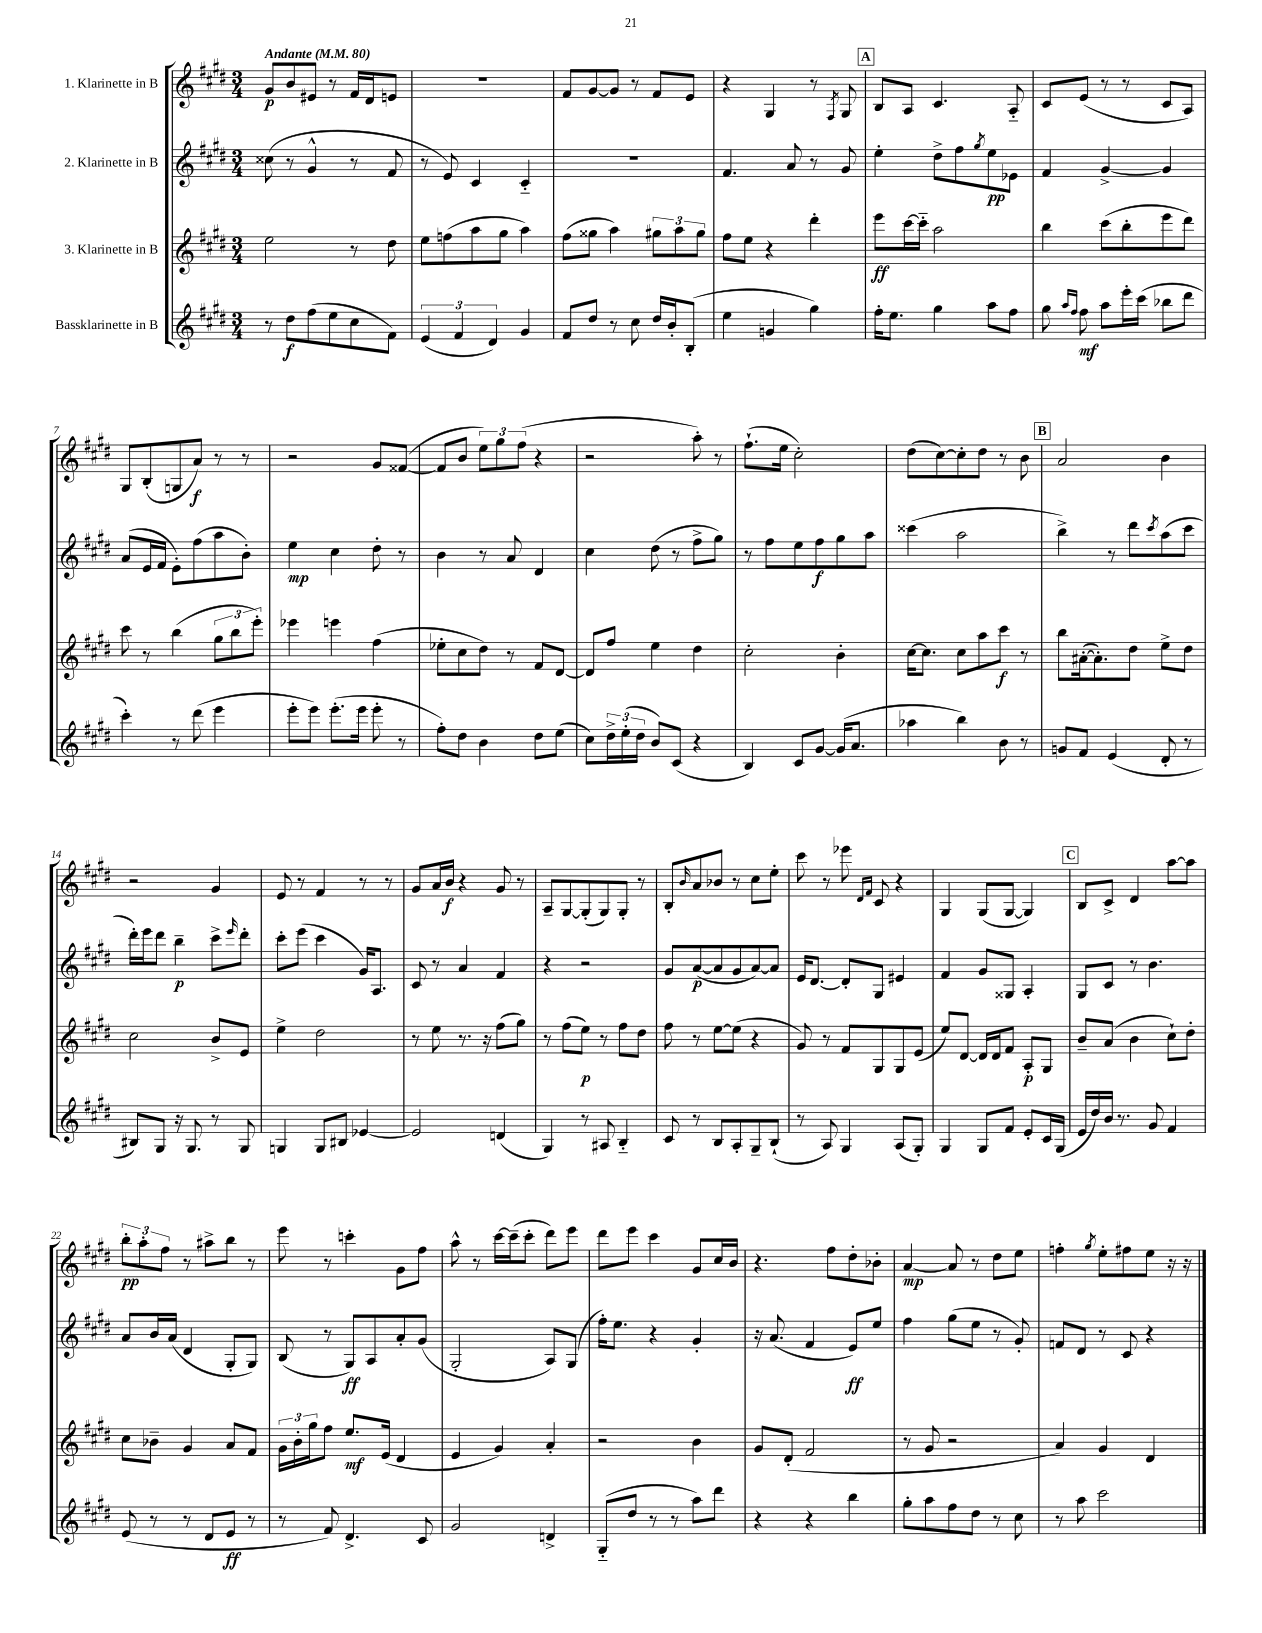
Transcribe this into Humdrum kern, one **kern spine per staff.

**kern	**kern	**kern	**kern
*staff4	*staff3	*staff2	*staff1
*clefG2	*clefG2	*clefG2	*clefG2
*k[f#c#g#d#]	*k[f#c#g#d#]	*k[f#c#g#d#]	*k[f#c#g#d#]
*M3/4	*M3/4	*M3/4	*M3/4
*MM80	*MM80	*MM80	*MM80
8r	2ee	(8cc##	8g#
8dd#	.	8r	8b
(8ff#	.	4g#^^	8e#
8ee	.	.	8r
8cc#	8r	8r	16f#
.	.	.	16d#
8f#)	8dd#	8f#	8e
=	=	=	=
(6e	8ee	8r	2.r
.	(8ff	8e)	.
6f#	.	.	.
.	8aa	4c#	.
6d#)	.	.	.
.	8gg#	.	.
4g#	4aa)	4c#'~	.
=	=	=	=
8f#	(8ff#	2.r	8f#
8dd#	8gg##	.	[8g#
8r	4aa)	.	8g#]
8cc#	.	.	8r
16dd#	12gg#	.	8f#
16b'	.	.	.
.	12aa	.	.
(8B'	.	.	8e
.	12gg#	.	.
=	=	=	=
4ee	8ff#	4.f#	4r
.	8ee	.	.
4g	4r	.	4G#
.	.	8a	.
4gg#)	4ddd#'	8r	8r
.	.	.	8qF#
.	.	8g#	8G#
=	=	=	=
16ff#'	8eee	4ee'	8B
8.ee	.	.	.
.	[16ccc#	.	8A
.	16ccc#'~]	.	.
4gg#	2aa	8dd#^	4.c#
.	.	8ff#	.
.	.	8qgg#	.
8aa	.	8ee	.
8ff#	.	8e-	8A'~
=	=	=	=
8gg#	4bb	4f#	8c#
16qqaa	.	.	.
16qqff#	.	.	.
8ff#	.	.	(8e
8aa	(8ccc#	[4g#^	8r
16eee'	8bb'	.	8r
(16ccc#	.	.	.
8bb-	8eee	4g#]	8c#
8ddd#	8ddd#)	.	8A)
=	=	=	=
4ccc#')	8ccc#	(8a	8G#
.	8r	16e	(8B'
.	.	16f#	.
8r	(4bb	8e')	8G
(8ddd#	.	(8ff#	8a)
4eee	12gg#	8aa	8r
.	12bb	.	.
.	.	8b')	8r
.	12eee')	.	.
=	=	=	=
8eee'	4eee-	4ee	2r
8eee)	.	.	.
(8.eee'	4eee	4cc#	.
16eee	.	.	.
8eee'	(4ff#	8dd#'	8g#
8r	.	8r	([8f##
=	=	=	=
8ff#')	8ee-'	4b	8f##]
8dd#	8cc#	.	8b
4b	8dd#)	8r	12ee)
.	.	.	12gg#
.	8r	8a	.
.	.	.	(12ff#
8dd#	8f#	4d#	4r
(8ee	[8d#	.	.
=	=	=	=
8cc#)	8d#]	4cc#	2r
24dd#^	8ff#	.	.
(24ee'	.	.	.
24dd#	.	.	.
8b)	4ee	(8dd#	.
(8c#	.	8r	.
4r	4dd#	8ff#^	8aa')
.	.	8gg#)	8r
=	=	=	=
4B)	2cc#'	8r	(8.ff#`
.	.	8ff#	.
.	.	.	16ee
8c#	.	8ee	2cc#')
[8g#	.	8ff#	.
(16g#]	4b'	8gg#	.
8.a	.	.	.
.	.	8aa	.
=	=	=	=
4aa-	[16cc#	(4ccc##	(8dd#
.	8.cc#]	.	.
.	.	.	[8cc#)
4bb)	8cc#	2aa	8cc#']
.	8aa	.	8dd#
8b	8ccc#	.	8r
8r	8r	.	8b
=	=	=	=
8g	8bb	4bb^)	2a
8f#	([16a#'	.	.
.	8.a#'])	.	.
(4e	.	8r	.
.	8dd#	8ddd#	.
.	.	8qccc#	.
8d#'	8ee^	(8aa	4b
8r	8dd#	8ccc#	.
=	=	=	=
8B#)	2cc#	16ddd#')	2r
.	.	16eee	.
8G#	.	8ddd#	.
16r	.	4bb~	.
8.G#	.	.	.
8r	8b^	8ccc#^	4g#
.	.	16qqeee	.
8G#	8e	8ddd#'	.
=	=	=	=
4G	4ee^	8ccc#'	8e
.	.	(8eee	8r
8G	2dd#	4ccc#	4f#
8B#	.	.	.
[4e-	.	16g#)	8r
.	.	8.A	.
.	.	.	8r
=	=	=	=
2e-]	8r	8c#	8g#
.	8ee	8r	16a
.	.	.	16b
.	8.r	4a	4r
.	16r	.	.
(4d	(8ff#	4f#	8g#
.	8gg#)	.	8r
=	=	=	=
4G#)	8r	4r	8A~
.	(8ff#	.	[8G#
8r	8ee)	2r	(8G#']
8A#	8r	.	8G#)
4B'~	8ff#	.	8G#'
.	8dd#	.	8r
=	=	=	=
8c#	8ff#	8g#	8B'
.	.	.	16qqb
8r	8r	([8a	8a
8B	[8ee	8a]	8b-
8A'	(8ee]	8g#	8r
8G#~	4r	[8a)	8cc#
(8B`	.	8a]	8ee'
=	=	=	=
8r	8g#)	16e	8ccc#
.	.	[8.d#	.
8A)	8r	.	8r
4G#	8f#	8d#']	8eee-
.	.	.	16qqd#
.	.	.	16qqf#
.	8G#	8G#	8c#
(8A	8G#	4e#	4r
8G#')	(8e	.	.
=	=	=	=
4G#	8ee)	4f#	4G#
.	[8d#	.	.
8G#	16d#]	8g#	(8G#
.	16d#	.	.
8f#	8f#	8G##	[8G#
8e'	8A'	4A'	4G#])
16c#	8G#	.	.
(16G#	.	.	.
=	=	=	=
16e	8b~	8G#	8B
16dd#)	.	.	.
16b	(8a	8c#	8c#^
8.r	.	.	.
.	4b	8r	4d#
8g#	.	4.b	.
4f#	8cc#`)	.	[8aa
.	8dd#'	.	8aa]
=	=	=	=
(8e	8cc#	8a	12bb'
.	.	.	12aa'
8r	8b-~	16b	.
.	.	.	12ff#
.	.	(16a	.
8r	4g#	4d#	8r
8d#	.	.	8aa#^
8e	8a	8G#'	8bb
8r	8f#	8G#)	8r
=	=	=	=
8r	24g#	(8B	8eee
.	24b'	.	.
.	24gg#	.	.
8f#)	8ff#	8r	8r
4.d#^	8.ee	8G#)	4ccc'
.	.	8A	.
.	(16e	.	.
.	4d#	8a'	8g#
8c#	.	(8g#	8ff#
=	=	=	=
2g#	4e	2G#'	8aa^^
.	.	.	8r
.	4g#)	.	[16ccc#
.	.	.	(16ccc#~]
.	.	.	8ccc#'
4d^	4a'	8A)	8ddd#)
.	.	(8G#	8eee
=	=	=	=
(8G#'~	2r	16ff#')	8ddd#
.	.	8.ee	.
8dd#	.	.	8eee
8r	.	4r	4ccc#
8r	.	.	.
8aa)	4b	4g#'	8g#
8ddd#	.	.	16cc#
.	.	.	16b
=	=	=	=
4r	8g#	16r	4.r
.	.	(8.a	.
.	(8d#'	.	.
4r	2f#	4f#	.
.	.	.	8ff#
4bb	.	8e)	8dd#'
.	.	8ee	8b-'
=	=	=	=
8gg#'	8r	4ff#	[4a
8aa	8g#	.	.
8ff#	2r	(8gg#	8a]
8dd#	.	8ee	8r
8r	.	8r	8dd#
8cc#	.	8g#')	8ee
=	=	=	=
8r	4a)	8f	4ff'
8aa	.	8d#	.
.	.	.	8qgg#
2ccc#	4g#	8r	8ee'
.	.	8c#	8ff#
.	4d#	4r	8ee
.	.	.	16r
.	.	.	16r
==	==	==	==
*-	*-	*-	*-
